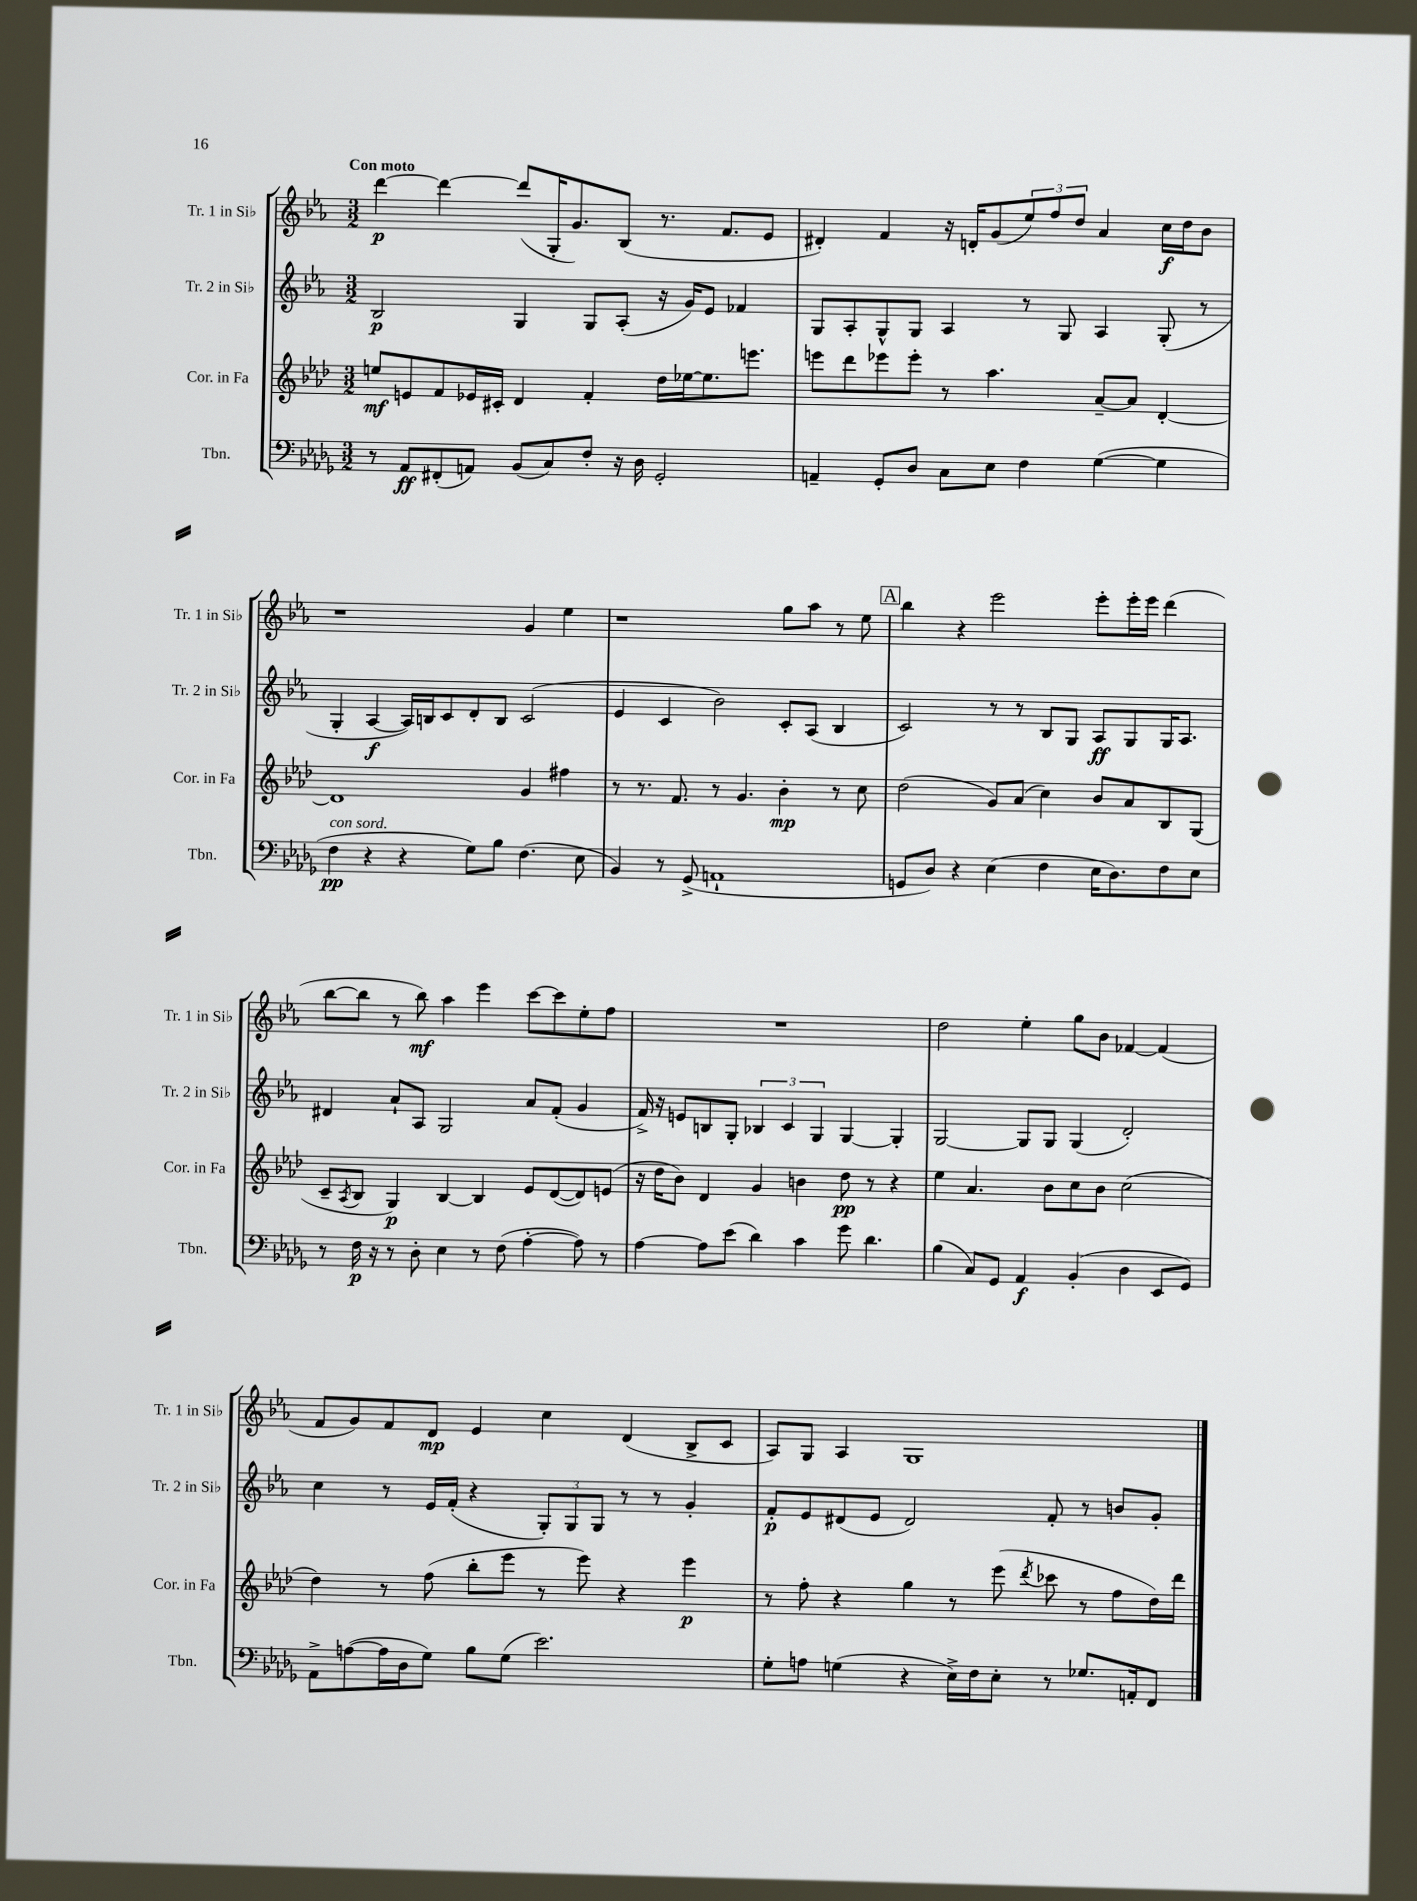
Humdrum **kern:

**kern	**kern	**kern	**kern
*staff4	*staff3	*staff2	*staff1
*clefF4	*clefG2	*clefG2	*clefG2
*k[b-e-a-d-g-]	*k[b-e-a-d-]	*k[b-e-a-]	*k[b-e-a-]
*M3/2	*M3/2	*M3/2	*M3/2
8r	8ee/L	2B-/	[4ddd\
8AA-/L	8e/	.	.
(8FF#'/	8f/	.	4ddd\_
8AA/J)	16e-/L	.	.
.	16c#'/JJ	.	.
(8BB-/L	4d-/	4G/	(8ddd/]L
8C/)	.	.	16G'/K
.	.	.	8.g/)
8F'/J	4f'/	8G/L	.
16r	.	(8A-'/J	(8B-/J
16D-\	.	.	.
2GG-'/	16dd-\LL	16r	8.r
.	[16ee-\J	16g/LK)	.
.	8.ee-\]	8e-/J	.
.	.	.	8.f/L
.	.	4f-/	.
.	8.eee\J	.	.
.	.	.	8e-/J
=	=	=	=
4AA~/	8eee\L	8G/L	4d#'/)
.	8ddd-\	8A-'/	.
8GG-'/L	8eee-\	8G^^/	4f/
8D-/J	8eee-'\J	8G/J	.
8C\L	8r	4A-/	16r
.	.	.	16d'/LK
8E-\J	4.aa-\	.	(8g/
4F\	.	8r	12ee-/)
.	.	.	12ff/
.	.	8G/	.
.	.	.	12dd/J
([4G-\	[8a-~/L	4A-/	4a-/
.	8a-/]J	.	.
4G-\]	[4d-'/	(8G'/	16cc\LL
.	.	.	16dd\J
.	.	8r	8b-\J
=	=	=	=
4F\	1d-]	4G'/	1r
4r	.	[4A-/	.
4r	.	16A-/]LL)	.
.	.	16B/J	.
.	.	8c/	.
8G-\L)	.	8d'/	.
8B-\J	.	8B/J	.
(4.F\	4g/	(2c/	4g/
.	4ff#\	.	4ee-\
8E-\	.	.	.
=	=	=	=
4BB-/)	8r	4e-/	1r
.	8.r	.	.
8r	.	4c/	.
.	8.f/	.	.
(8GG-^/	.	.	.
1AA`	8r	2b-\)	.
.	4.g/	.	.
.	4b-'\	8c'/L	8gg\L
.	.	(8A-/J	8aa-\J
.	8r	4B-/	8r
.	8cc\	.	8ee-\
=	=	=	=
8GG/L	(2dd-\	2c/)	4bb-\
8D-/J)	.	.	.
4r	.	.	4r
(4E-\	8g/L)	8r	2eee-\
.	(8a-/J	8r	.
4F\	4cc\)	8B-/L	.
.	.	8G/J	.
16E-\LK	8b-/L	8A-/L	8eee-'\L
8.D-\)	.	.	.
.	8a-/	8G/	16eee-'\L
.	.	.	16eee-\JJ
8F\	8B-/	16G/K	(4ddd\
.	.	8.A-/J	.
8E-\J	(8G/J	.	.
=	=	=	=
8r	8c~/L	4d#/	[8bb-\L
.	8qA-/	.	.
16F\	8B-/J	.	8bb-\]J
16r	.	.	.
8r	4G/)	8a-`/L	8r
8D-'\	.	8A-/J	8bb-\)
4E-\	[4B-/	2G/	4aa-\
8r	4B-/]	.	4eee-\
(8F\	.	.	.
[4A-'\	8e-/L	8a-/L	[8ccc\L
.	([8d-/	(8f'/J	8ccc\]
8A-\])	8d-/])	4g/	8ee-'\
8r	(8e/J	.	8ff\J
=	=	=	=
[4A-\	16r	16f^/)	1.r
.	16dd-\LK	16r	.
.	8b-\J)	8e/L	.
8A-\]L	4d-/	8B/	.
(8e-\J	.	8G'/J	.
4d-\)	4g/	6B-/	.
.	.	6c/	.
4c\	4b\	.	.
.	.	6G/	.
8g-\	8dd-\	[4G/	.
4.d-\	8r	.	.
.	4r	4G'/]	.
=	=	=	=
(4B-\	4ee-\	[2G/	2dd\
8C/L)	4.a-/	.	.
8GG-/J	.	.	.
4AA-/	.	8G/]L	4ee-'\
.	8b-\L	8G/J	.
(4BB-'/	8cc\	(4G/	8gg\L
.	8b-\J	.	8b-\J
4D-\	(2cc\	2d'/)	[4f-/
8EE-/L	.	.	(4f-/]
8GG-/J)	.	.	.
=	=	=	=
8AA-^\L	4dd-\)	4cc\	8f/L
([8A\	.	.	8g/)
16A\]L	8r	8r	8f/
16D-\J	.	.	.
8G-\J)	(8ff\	16e-/LL	8d/J
.	.	(16f'/JJ	.
8B-\L	8bb-'\L	4r	4e-/
(8G-\J	8eee-\J	.	.
2.e-\)	8r	12G'/L)	4cc\
.	.	12G/	.
.	8eee-\)	.	.
.	.	12G/J	.
.	4r	8r	(4d/
.	.	8r	.
.	4eee-\	4g'/	8B-^/L
.	.	.	8c/J
=	=	=	=
8G-'\L	8r	8f'/L	8A-/L)
8A\J	8ff'\	8e-/	8G/J
(4G\	4r	(8d#/	4A-/
.	.	8e-/J	.
4r	4gg\	2d#/)	1G
16E-^\LL)	8r	.	.
16F\J	.	.	.
8E-'\J	(8eee-\	.	.
.	8qddd-/	.	.
8r	8ccc-\	8f'/	.
8.G-/L	8r	8r	.
.	8ff\L	8b/L	.
16AA'/k	.	.	.
8FF/J	16dd-\L)	8g'/J	.
.	16ddd-\JJ	.	.
==	==	==	==
*-	*-	*-	*-
